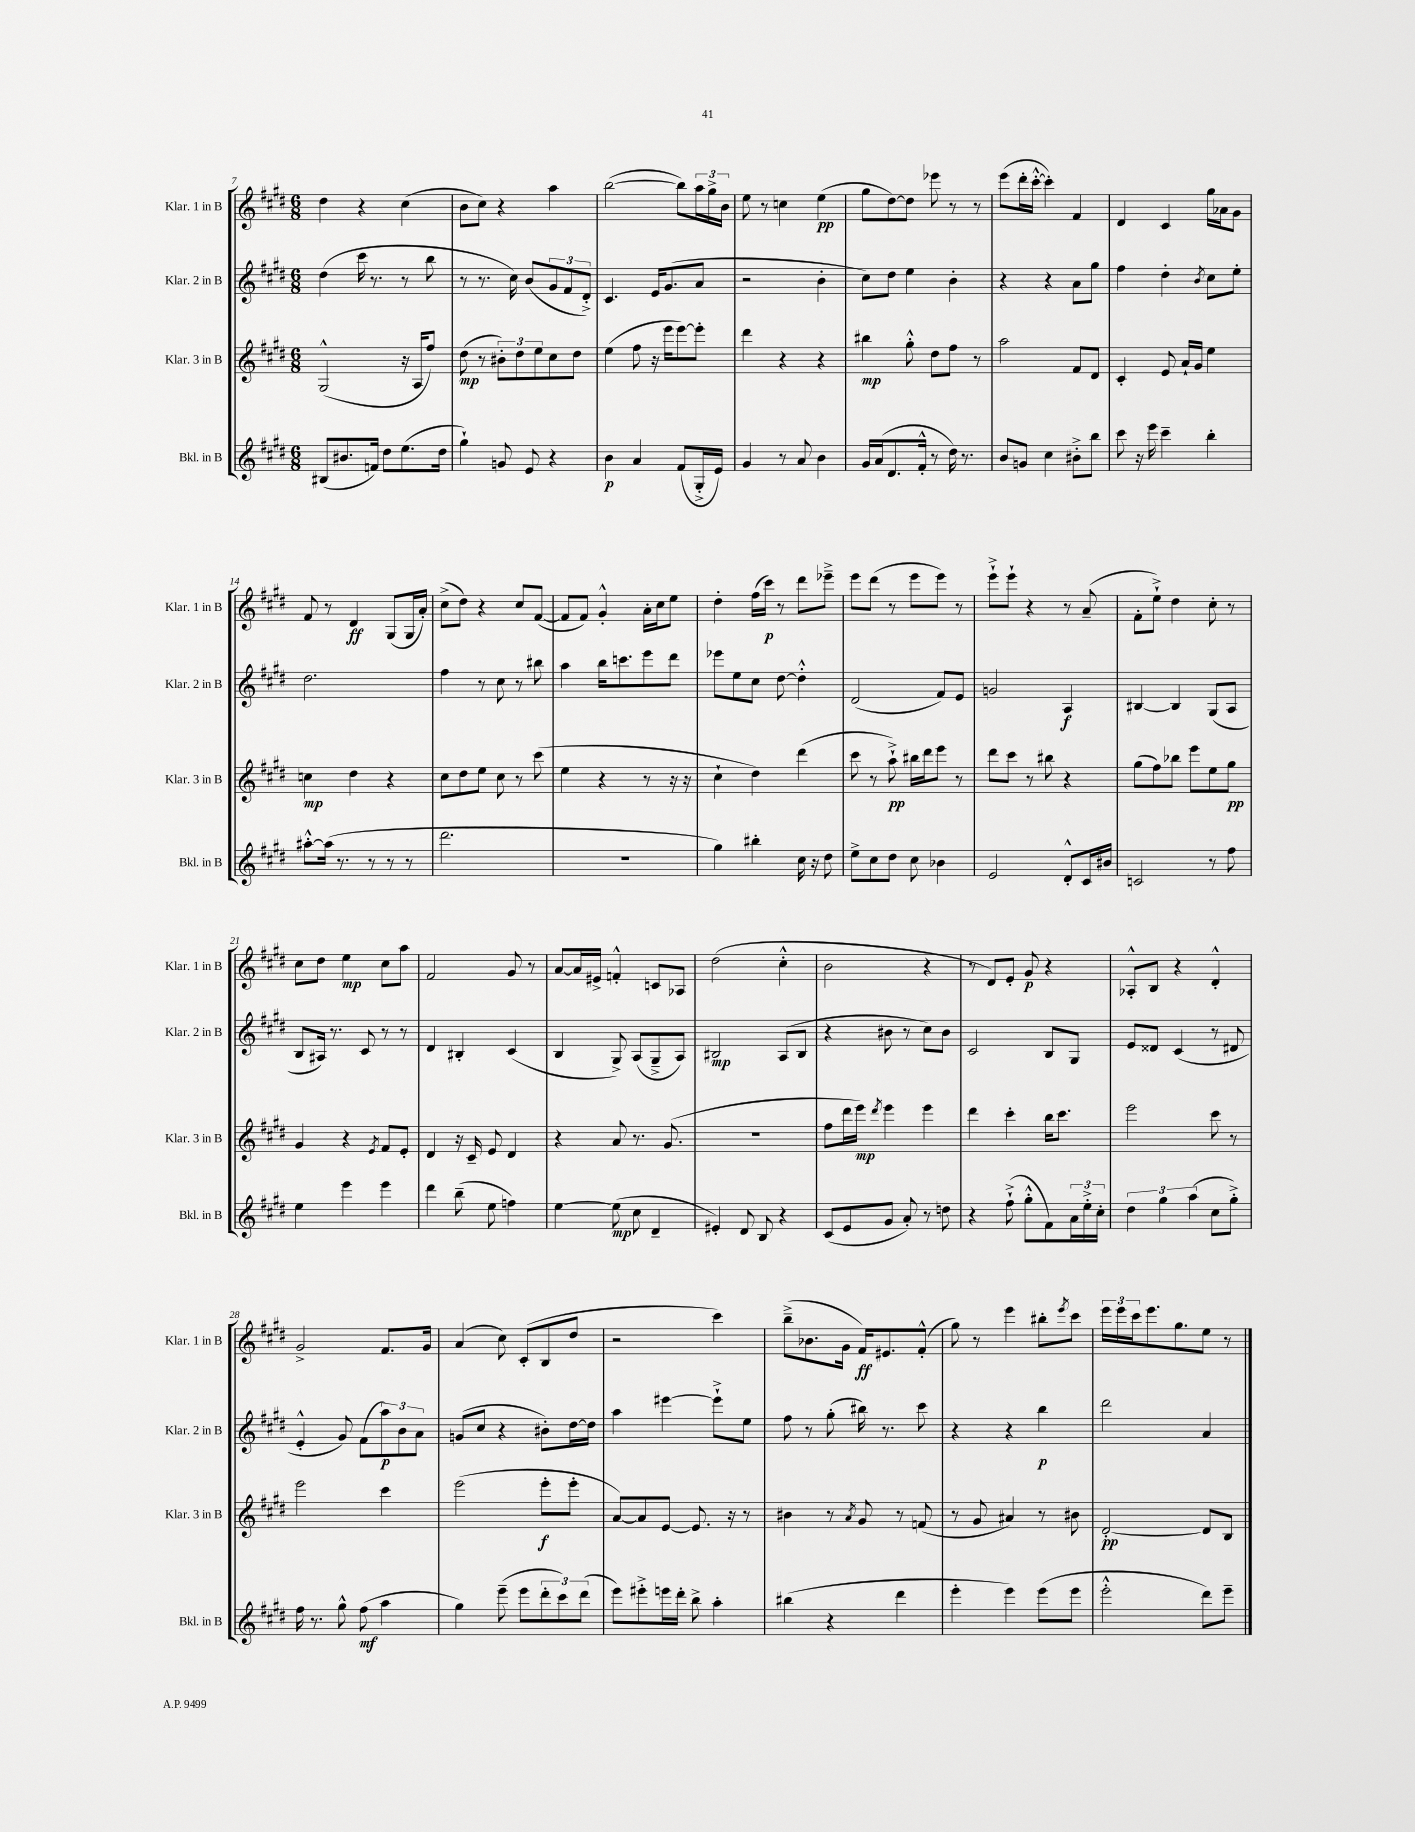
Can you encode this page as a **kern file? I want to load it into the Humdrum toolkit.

**kern	**kern	**kern	**kern
*staff4	*staff3	*staff2	*staff1
*clefG2	*clefG2	*clefG2	*clefG2
*k[f#c#g#d#]	*k[f#c#g#d#]	*k[f#c#g#d#]	*k[f#c#g#d#]
*M6/8	*M6/8	*M6/8	*M6/8
(8B#/L	(2G#^^/	(4dd#\	4dd#\
8.b#/	.	.	.
.	.	16ccc#\	4r
16f/Jk)	.	8.r	.
8dd#\L	.	.	.
(8.ee\	16r	8r	(4cc#\
.	16A/LK	.	.
.	8ff#/J)	8bb\	.
16dd#\Jk	.	.	.
=	=	=	=
4gg#`\)	(8dd#\	8r	8b\L
.	8r	8.r	8cc#\J)
8g/	12b#'\L)	.	4r
.	.	16cc#\)	.
.	12dd#\	.	.
8e/	.	(8b/L	.
.	12ee\	.	.
4r	8cc#\	12g#/	4aa\
.	.	12f#/	.
.	8dd#\J	.	.
.	.	12d#'^/J)	.
=	=	=	=
4b\	(4ee\	4.c#/	([2bb\
4a/	8ff#\	.	.
.	16r	16e/LK	.
.	16eee\LK	(8.g#/	.
(8f#/L	[8eee\)	.	8bb\]L)
16G#'^/L	8eee'\]J	8a/J	24aa\L
.	.	.	24gg#^\
16e/JJ)	.	.	.
.	.	.	24b\JJ
=	=	=	=
4g#/	4ddd#\	2r	8ee\
.	.	.	8r
8r	4r	.	4cc\
8a/	.	.	.
4b\	4r	4b'\	(4ee\
=	=	=	=
16g#/LL	4bb#\	8cc#\L)	8gg#\L
(16a/J	.	.	.
8.d#/	.	8dd#\J	[8dd#\)
.	8gg#'^^\	4ee\	8dd#\]J
16f#'^^/Jk	.	.	.
8r	8dd#\L	.	8eee-\
16dd#\)	8ff#\J	4b'\	8r
8.r	.	.	.
.	8r	.	8r
=	=	=	=
8b/L	2aa\	4r	(8eee\L
8g/J	.	.	16ddd#'\L
.	.	.	[16ccc#'^^\JJ
4cc#\	.	4r	4ccc#'\])
8b#'^\L	8f#/L	8a\L	4f#/
8bb\J	8d#/J	8gg#\J	.
=	=	=	=
8ccc#\	4c#'/	4ff#\	4d#/
16r	.	.	.
16eee\	.	.	.
4ccc#~\	8e/	4dd#'\	4c#/
.	16a`/LL	.	.
.	16g#/JJ	.	.
.	.	8qb/	.
4bb'\	4ee\	8cc#\L	16gg#\LL
.	.	.	16a-\J
.	.	8ee'\J	8g#\J
=	=	=	=
[8aa#'^^\L	4cc\	2.dd#\	8f#/
(16aa#\]Jk	.	.	8r
8.r	.	.	.
.	4dd#\	.	4d#/
8r	.	.	.
8r	4r	.	(8G#/L
8r	.	.	16G#/L
.	.	.	16a'/JJ)
=	=	=	=
2.ddd#\	8cc#\L	4ff#\	(8cc#^\L
.	8dd#\	.	8dd#\J)
.	8ee\J	8r	4r
.	8cc#\	8cc#\	.
.	8r	8r	8cc#/L
.	(8ccc#\	8bb#\	([8f#/J
=	=	=	=
2.r	4ee\	4aa\	8f#/]L
.	.	.	8f#/J)
.	4r	16bb\LK	4g#'^^/
.	.	8.ccc\	.
.	8r	8eee\	16a'\LL
.	.	.	16cc#\J
.	16r	8ddd#\J	8ee\J
.	16r	.	.
=	=	=	=
4gg#\)	4cc#`\	8eee-\L	4dd#'\
.	.	8ee\	.
4bb#'\	4dd#\)	8cc#\J	(16ff#\LL
.	.	.	16ccc#\JJ)
.	.	[8dd#\	8r
16cc#\	(4ddd#\	4dd#'^^\]	8ddd#\L
16r	.	.	.
8dd#\	.	.	8eee-~^\J
=	=	=	=
8ee^\L	8ccc#\	(2d#/	8eee\L
8cc#\	8r	.	(8ddd#\J
8dd#\J	8aa`^\)	.	8r
8cc#\	16bb#\LL	.	8eee\L
.	16ddd#\J	.	.
4b-\	8eee\J	8f#/L)	8eee\J)
.	8r	8e/J	8r
=	=	=	=
2e/	8ddd#\L	2g/	8eee`^\L
.	8ccc#\J	.	8eee`\J
.	8r	.	4r
.	8bb#\	.	.
8d#'^^/L	4r	4A/	8r
16c#/L	.	.	(8a~/
16b#/JJ	.	.	.
=	=	=	=
2c/	(8gg#\L	[4B#/	8f#'\L
.	8ff#\)	.	8ee`^\J)
.	8bb-\J	4B#/]	4dd#\
.	8eee\L	.	.
8r	8ee\	(8G#/L	8cc#'\
8ff#\	8gg#\J	8A/J	8r
=	=	=	=
4ee\	4g#/	8B/L	8cc#\L
.	.	16A#/Jk)	8dd#\J
.	.	8.r	.
4eee\	4r	.	4ee\
.	.	8c#/	.
.	8qe/	.	.
4eee\	8f#/L	8r	8cc#\L
.	8e'/J	8r	8aa\J
=	=	=	=
4ddd#\	4d#/	4d#/	2f#/
(8bb~\	16r	4B#'/	.
.	16c#~/	.	.
8ee\	8e/	.	.
4ff\)	4d#/	(4c#/	8g#/
.	.	.	8r
=	=	=	=
[4ee\	4r	4B/	[8a/L
.	.	.	16a/]L
.	.	.	16e#^/JJ
(8ee\]	8a/	8G#^/)	4f'^^/
8cc#\	8.r	(8A/L	.
4d#~/	.	8G#~^/	8c/L
.	(8.g#/	.	.
.	.	8A/J)	8A-/J
=	=	=	=
4e#'/)	2.r	2B#/	(2dd#\
8d#/	.	.	.
8B/	.	.	.
4r	.	(8A/L	4cc#'^^\
.	.	8B#/J	.
=	=	=	=
(8c#/L	8ff#\L	4r	2b\
8e/	16ddd#\L	.	.
.	16eee\JJ)	.	.
.	8qddd#/	.	.
8g#/J	4eee\	8b#\	.
8a'/)	.	8r	.
8r	4eee\	8cc#\L)	4r
8dd\	.	8b#\J	.
=	=	=	=
4r	4ddd#\	2c#/	8r
.	.	.	8d#/L)
(8ff#`^\	4ccc#'\	.	8e'/J
8gg#'^^\L	.	.	8g#/
8f#\)	16bb\LK	8B/L	4r
.	8.ccc#\J	.	.
24a\L	.	8G#/J	.
24ee'^\	.	.	.
24cc#'\JJ	.	.	.
=	=	=	=
6dd#\	2eee\	8e/L	8A-'^^/L
.	.	8d##/J	8B/J
6gg#\	.	.	.
.	.	(4c#/	4r
(6aa\	.	.	.
8cc#\L	8ccc#\	8r	4d#'^^/
8gg#'^\J)	8r	8d#/	.
=	=	=	=
16ff#\	2eee\	4e'^^/	2g#^/
8.r	.	.	.
8gg#^^\	.	8g#/)	.
(8ff#\	.	(8f#\L	.
4aa\	4ccc#\	12aa\)	8.f#/L
.	.	12b\	.
.	.	12a\J	.
.	.	.	16g#/Jk
=	=	=	=
4gg#\)	(2eee\	(8g/L	(4a/
.	.	8cc#/J	.
(8eee~\	.	4r	8cc#\)
8eee\L	.	.	(8c#'/L
12ddd#'\	8eee'\L	8b#'\L)	8B/
12ccc#\)	.	.	.
.	8eee'\J	[16dd#\L	8dd#/J
(12ddd#\J	.	.	.
.	.	16dd#\]JJ	.
=	=	=	=
8eee\L)	[8a/L)	4aa\	2r
8eee#'^\	8a/]	.	.
16eee\L	[8e/J	[4eee#\	.
16ddd#'\JJ	.	.	.
8bb^\	8.e/]	.	.
4aa'\	.	8eee#`^\]L	4ccc#\)
.	16r	.	.
.	8r	8ee\J	.
=	=	=	=
(4bb#\	4b#\	8ff#\	(8bb~^\L
.	.	8r	8.b-\
4r	8r	(8gg#'\	.
.	.	.	16g#\Jk
.	8qa/	.	.
.	8g#/	16bb#\)	16f#/LK)
.	.	8.r	8.e#/
4ddd#\	8r	.	.
.	(8f/	8ccc#\	(8f#'^^/J
=	=	=	=
4eee'\	8r	4r	8gg#\)
.	8g#/	.	8r
4eee\)	4a#/)	4r	4eee\
(8eee\L	8r	4bb\	8bb#'\L
.	.	.	8qeee/
8eee\J	8b#\	.	8ccc#\J
=	=	=	=
2eee'^^\	[2d#'/	2ddd#\	24eee\LL
.	.	.	24eee\
.	.	.	24ccc#\J
.	.	.	8.eee\
.	.	.	8.gg#\
8ddd#\L)	8d#/]L	4a/	8ee\J
8eee~\J	8B/J	.	8r
==	==	==	==
*-	*-	*-	*-
